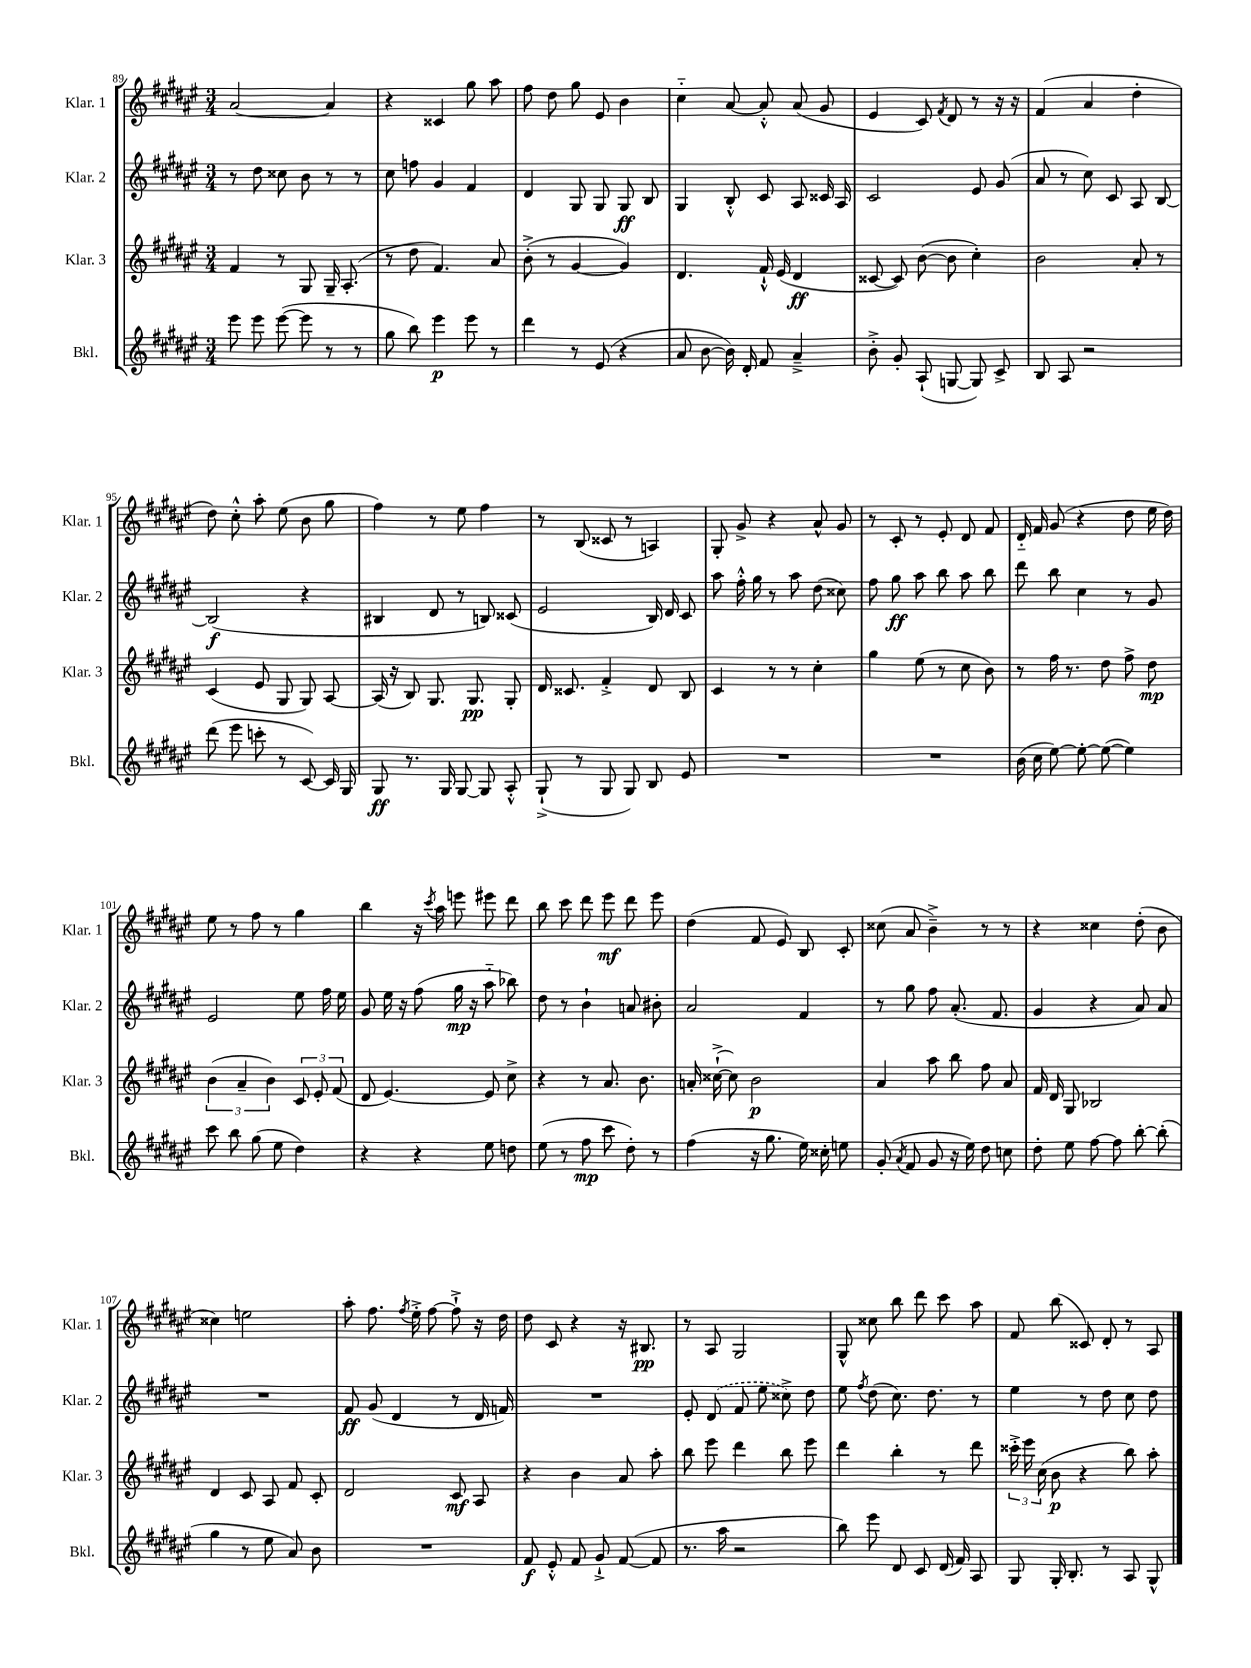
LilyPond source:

<<
\new StaffGroup <<
\new Staff = "s0" \with { instrumentName = "Klar. 1" shortInstrumentName = "Klar. 1" } {
    \clef treble \key fis \major \numericTimeSignature \time 3/4
    \autoBeamOff ais'2~ ais'4 |
    r4 cisis'4 gis''8 ais''8 |
    fis''8 dis''8 gis''8 eis'8 b'4 |
    cis''4-_ ais'8~ ais'8-.-^ ais'8( gis'8 |
    eis'4 cis'8) \acciaccatura { fis'8 } dis'8 r8 r16 r16 |
    fis'4( ais'4 dis''4-. |
    dis''8) cis''8-.-^ ais''8-. eis''8( b'8 gis''8 |
    fis''4) r8 eis''8 fis''4 |
    r8 b8( cisis'8 r8 a4) |
    gis8-. gis'8-> r4 ais'8-^ gis'8 |
    r8 cis'8-. r8 eis'8-. dis'8 fis'8 |
    dis'16-_ fis'16 gis'8( r4 dis''8 eis''16 dis''16) |
    eis''8 r8 fis''8 r8 gis''4 |
    b''4 r16 \acciaccatura { cis'''8 } ais''16 e'''8 eis'''8 dis'''8 |
    b''8 cis'''8 dis'''8 eis'''8\mf dis'''8 eis'''8 |
    dis''4( fis'8 eis'8) b8 cis'8-. |
    cisis''8( ais'8 b'4--->) r8 r8 |
    r4 cisis''4 dis''8-.( b'8 |
    cisis''4) e''2 |
    ais''8-. fis''8. \acciaccatura { fis''8 } eis''16-.-> fis''8~ fis''8-!-> r16 dis''16 |
    dis''8 cis'8 r4 r16 bis8.\pp |
    r8 ais8 gis2 |
    gis8-^ cisis''8 b''8 dis'''8 cis'''8 ais''8 |
    fis'8 b''8( cisis'8) dis'8-. r8 ais8 \bar "|." |
}
\new Staff = "s1" \with { instrumentName = "Klar. 2" shortInstrumentName = "Klar. 2" } {
    \clef treble \key fis \major \numericTimeSignature \time 3/4
    \autoBeamOff r8 dis''8 cisis''8 b'8 r8 r8 |
    cis''8 f''8 gis'4 fis'4 |
    dis'4 gis8 gis8 gis8\ff b8 |
    gis4 b8-.-^ cis'8 ais8 cisis'16 ais16 |
    cis'2 eis'8 gis'8( |
    ais'8 r8 cis''8) cis'8 ais8 b8~ |
    b2\f( r4 |
    bis4 dis'8 r8 b8) cisis'8( |
    eis'2 b16) dis'16 cis'8 |
    ais''8 fis''16-.-^ gis''16 r8 ais''8 dis''8( cisis''8) |
    fis''8 gis''8\ff ais''8 b''8 ais''8 b''8 |
    dis'''8 b''8 cis''4 r8 gis'8 |
    eis'2 eis''8 fis''16 eis''16 |
    gis'8 eis''16 r16 fis''8( gis''16\mp r16 ais''8-_ bes''8) |
    dis''8 r8 b'4-! a'8 bis'8-. |
    ais'2 fis'4 |
    r8 gis''8 fis''8 ais'8.-.( fis'8. |
    gis'4 r4 ais'8) ais'8 |
    R2. |
    fis'8\ff gis'8( dis'4 r8 dis'16 f'16) |
    R2. |
    eis'8-. \once \slurDashed dis'8( fis'8 eis''8 cisis''8->) dis''8 |
    eis''8 \acciaccatura { fis''8 } dis''8( cis''8.) dis''8. r8 |
    eis''4 r8 dis''8 cis''8 dis''8 \bar "|." |
}
\new Staff = "s2" \with { instrumentName = "Klar. 3" shortInstrumentName = "Klar. 3" } {
    \clef treble \key fis \major \numericTimeSignature \time 3/4
    \autoBeamOff fis'4 r8 gis8 gis16-- ais8.-.( |
    r8 dis''8 fis'4.) ais'8 |
    b'8-.->( r8 gis'4~ gis'4) |
    dis'4. fis'16-!-^ eis'16( dis'4\ff |
    cisis'8~ cisis'8) b'8~( b'8 cis''4-.) |
    b'2 ais'8-. r8 |
    cis'4( eis'8 gis8 gis8) ais8~ |
    ais16( r16 b8) gis8. gis8.\pp gis8-. |
    dis'16 cisis'8. fis'4-.-> dis'8 b8 |
    cis'4 r8 r8 cis''4-. |
    gis''4 eis''8( r8 cis''8 b'8) |
    r8 fis''16 r8. dis''8 fis''8-> dis''8\mp |
    \tuplet 3/2 { b'4( ais'4-- b'4) } \tuplet 3/2 { cis'8 eis'8-. fis'8( } |
    dis'8 eis'4.~) eis'8 cis''8-> |
    r4 r8 ais'8. b'8. |
    a'16-. cisis''16~-!->( cisis''8) b'2\p |
    ais'4 ais''8 b''8 fis''8 ais'8 |
    fis'16 dis'16 gis8 bes2 |
    dis'4 cis'8 ais8 fis'8 cis'8-. |
    dis'2 cis'8\mf ais8 |
    r4 b'4 ais'8 ais''8-. |
    b''8 eis'''8 dis'''4 b''8 eis'''8 |
    dis'''4 b''4-. r8 dis'''8 |
    \tuplet 3/2 { cisis'''16-.-> eis'''16 cis''16( } b'8\p r4 b''8) ais''8-. \bar "|." |
}
\new Staff = "s3" \with { instrumentName = "Bkl." shortInstrumentName = "Bkl." } {
    \clef treble \key fis \major \numericTimeSignature \time 3/4
    \autoBeamOff eis'''8 eis'''8 eis'''8~( eis'''8 r8 r8 |
    gis''8 b''8) eis'''4\p eis'''8 r8 |
    dis'''4 r8 eis'8( r4 |
    ais'8 b'8~ b'16) dis'16-. fis'8 ais'4---> |
    b'8-.-> gis'8-. ais8-!( g8~ g8) cis'8-> |
    b8 ais8 r2 |
    dis'''8( eis'''8 c'''8-. r8 cis'8~) cis'16 gis16 |
    gis8\ff r8. gis16 gis8~ gis8 ais8-.-^ |
    gis8-!->( r8 gis8 gis8) b8 eis'8 |
    R2. |
    R2. |
    b'16( cis''16 eis''8~) eis''8~-. eis''8~( eis''4) |
    cis'''8 b''8 gis''8( eis''8 dis''4) |
    r4 r4 eis''8 d''8 |
    eis''8( r8 fis''8\mp cis'''8 dis''8-.) r8 |
    fis''4( r16 gis''8. eis''16) cisis''16-. e''8 |
    gis'8-.( \acciaccatura { ais'8 } fis'8 gis'8 r16 eis''16) dis''8 c''8 |
    dis''8-. eis''8 fis''8~ fis''8 b''8~-. b''8-.( |
    gis''4 r8 eis''8 ais'8) b'8 |
    R2. |
    fis'8\f eis'8-.-^ fis'8 gis'8-!-> fis'8~( fis'8 |
    r8. ais''16 r2 |
    b''8) eis'''8 dis'8 cis'8 dis'16( fis'16) ais8 |
    gis8 gis16-. b8.-. r8 ais8 gis8-^ \bar "|." |
}
>>
>>
\layout { \context { \Score currentBarNumber = #89 } }
